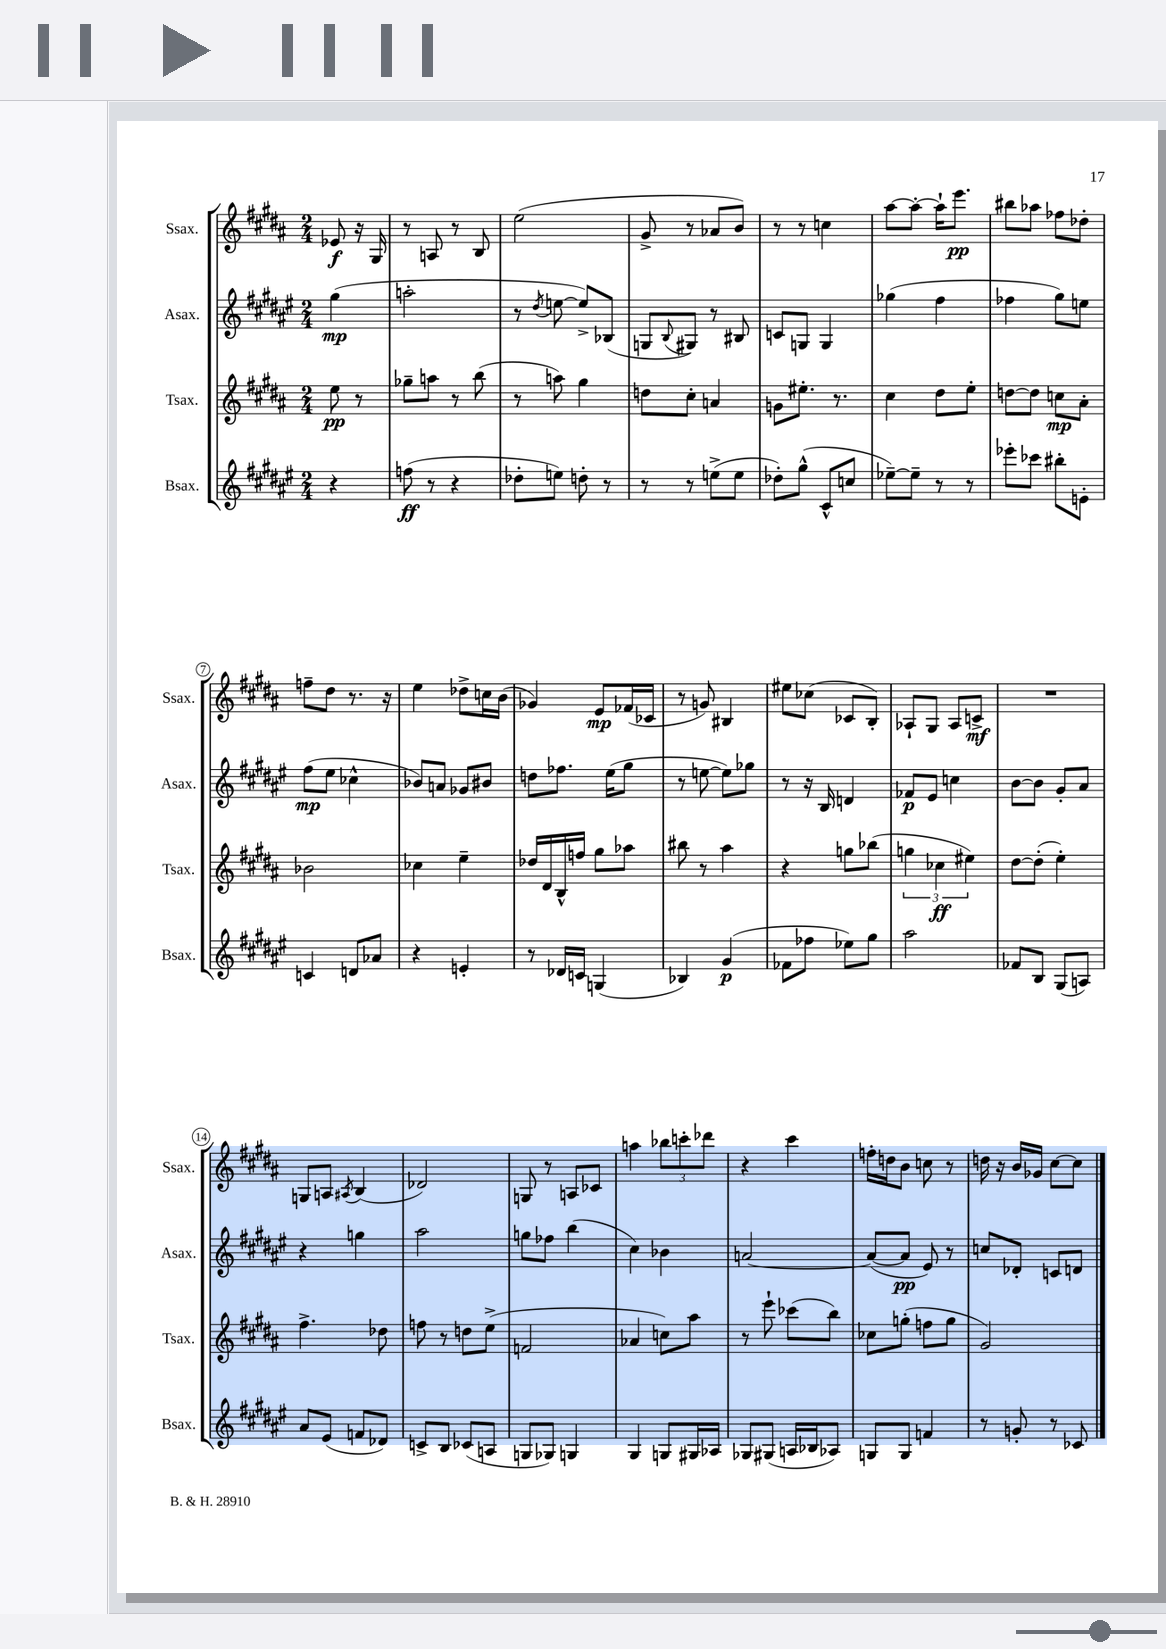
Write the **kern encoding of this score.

**kern	**kern	**kern	**kern
*staff4	*staff3	*staff2	*staff1
*clefG2	*clefG2	*clefG2	*clefG2
*k[f#c#g#d#a#e#]	*k[f#c#g#d#a#]	*k[f#c#g#d#a#e#]	*k[f#c#g#d#a#]
*M2/4	*M2/4	*M2/4	*M2/4
4r	8ee	(4gg#	8e-
.	8r	.	16r
.	.	.	16G#
=	=	=	=
(8ff	8gg-~	2aa'	8r
8r	8aa	.	8A
4r	8r	.	8r
.	(8bb	.	8B
=	=	=	=
8dd-'	8r	8r	(2ee
.	.	8qdd#	.
8ee)	8aa)	[8ee	.
8dd'	4gg#	8ee^])	.
8r	.	(8B-	.
=	=	=	=
8r	8dd	8G	8g#^
.	.	8qqB	.
8r	8cc#'	8G#)	8r
(8ee^	4a	8r	8a-
8ee	.	8B#	8b)
=	=	=	=
8dd-')	8g	8c	8r
(8gg#^^	8.ee#'	8G	8r
8c#^^	.	4G	4cc
.	8.r	.	.
8cc	.	.	.
=	=	=	=
[8ee-~)	4cc#	(4gg-	[8aa#
8ee-~]	.	.	8aa#'_
8r	8dd#	4ff#	16aa#`]
.	.	.	8.eee
8r	8ee'	.	.
=	=	=	=
8eee-'	[8dd	4ff-	8bb#
8ccc-	8dd]	.	8aa-
8bb#'	8cc	8gg#)	8ff-
8e'	8a#'	8ee	8dd-'
=	=	=	=
4c	2b-	(8ff#	8ff~
.	.	8ee#	8dd#
8d	.	4cc-^^	8.r
8a-	.	.	.
.	.	.	16r
=	=	=	=
4r	4cc-	8b-)	4ee
.	.	8a	.
4e'	4ee~	8g-	8dd-^
.	.	8b#	16cc
.	.	.	(16b
=	=	=	=
8r	16dd-	8dd	4g-)
.	16d#	.	.
16d-	16B^^	8.ff-	.
16c	16ff	.	.
(4G	8gg#	.	8e
.	.	(16ee#	.
.	8aa-	8gg#	(16f-
.	.	.	16c-
=	=	=	=
4B-)	8bb#	8r	8r
.	8r	[8ee	8g)
(4g#	4aa#	8ee])	4B#
.	.	8gg-	.
=	=	=	=
8f-	4r	8r	8ee#
8ff-	.	16r	(8cc-
.	.	16B	.
8ee-)	8gg	4d	8c-
8gg#	(8bb-	.	8B')
=	=	=	=
2aa#	6gg	8f-	8A-`
.	.	8e#	8G#
.	6cc-	.	.
.	.	4cc	8A-
.	6ee#)	.	.
.	.	.	8c^
=	=	=	=
8f-	[8dd#	[8b	2r
8B	(8dd#']	8b]	.
(8G#	4ee')	8g#'	.
8A)	.	8a#	.
=	=	=	=
8a#	4.ff#^	4r	8G
(8e#	.	.	8A
.	.	.	8qA#
8f	.	4gg	(4B
8d-)	8dd-	.	.
=	=	=	=
8c^	8ff	2aa#	2d-)
8B	8r	.	.
(8c-	8dd	.	.
8A	(8ee^	.	.
=	=	=	=
8G	2f	8gg	8G
8G-)	.	8ff-	8r
4G	.	(4bb	8A
.	.	.	8c-
=	=	=	=
4G#	4a-	4cc#)	4aa
8G	8cc)	4b-	12bb-
.	.	.	12ccc'
16G#	8aa#	.	.
.	.	.	12ddd-
16A-	.	.	.
=	=	=	=
8G-	8r	[2a	4r
(8G#	8eee`	.	.
16A	(8ccc-	.	4ccc#
16B-	.	.	.
8A-)	8bb)	.	.
=	=	=	=
8G	8cc-	(8a_	16ff'
.	.	.	16dd
8G	(8gg'	8a]	8b
4f	8ff	8e#)	8cc
.	8gg	8r	8r
=	=	=	=
8r	2g#)	8cc	16dd
.	.	.	16r
8g'	.	8d-'	16b
.	.	.	16g-
8r	.	8c	[8cc#
8c-	.	8d	8cc#]
==	==	==	==
*-	*-	*-	*-
